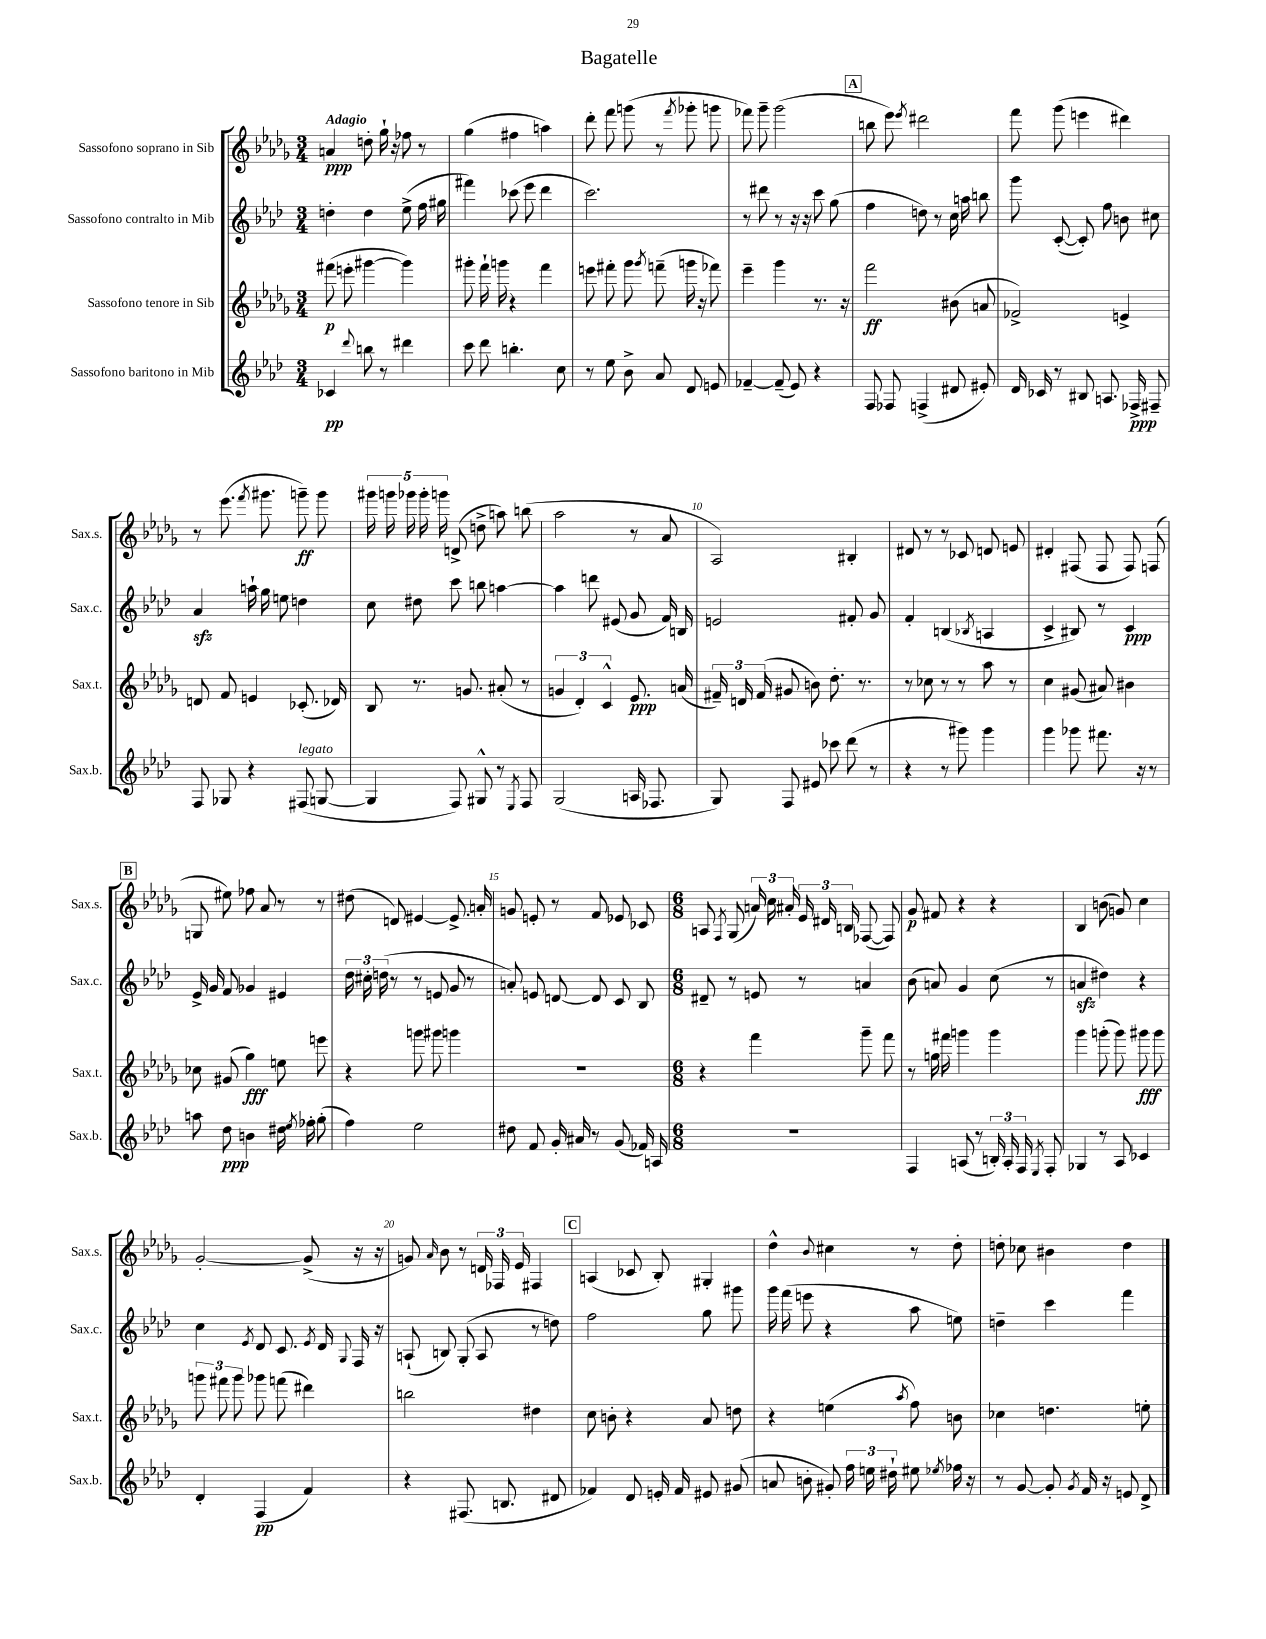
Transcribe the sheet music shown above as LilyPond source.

\header { title = "Bagatelle" }
<<
\new StaffGroup <<
\new Staff = "s0" \with { instrumentName = "Sassofono soprano in Sib" shortInstrumentName = "Sax.s." } {
    \clef treble \key des \major \numericTimeSignature \time 3/4 \tempo "Adagio"
    \autoBeamOff a'4\ppp d''8-. ges''16-! r16 fes''8 r8 |
    ges''4( fis''4 a''4) |
    des'''8-. f'''8 g'''8( r8 \acciaccatura { f'''8 } ges'''8-. g'''8 |
    fes'''8) ges'''8-- ges'''2( |
    \mark \markup { \box "A" } b''8 ees'''8) \acciaccatura { ees'''8 } dis'''2 |
    f'''8 ges'''8( e'''4 dis'''4) |
    r8 ees'''8.( \acciaccatura { f'''8 } gis'''8. g'''8--\ff) g'''8 |
    \tuplet 5/4 { gis'''16 g'''16 ges'''16 ges'''16-. g'''16 } d'8->( d''8-> a''8) b''8( |
    aes''2 r8 aes'8 |
    aes2) bis4-. |
    dis'8 r8 r8 ces'8 d'8 e'8 |
    dis'4-. fis8( fis8 fis8) f8( |
    \mark \markup { \box "B" } g8 eis''8) fes''8 aes'8 r8 r8 |
    dis''8( d'8) eis'4~ eis'8.-> a'16-. |
    g'8 e'8-. r8 f'8 ees'8 ces'8 |
    \numericTimeSignature \time 6/8 a8 \acciaccatura { f8 } ges8( \tuplet 3/2 { a'16) c''16 ais'16-. } \tuplet 3/2 { ees'16 dis'16 b16 } fes8~( fes8) |
    ges'8\p fis'8 r4 r4 |
    bes4 b'8( g'8) c''4 |
    ges'2~-. ges'8->( r16 r16 |
    g'8) \grace { aes'16 } bes'8 r8 \tuplet 3/2 { d'16 fes16 ees'16 } fis4 |
    \mark \markup { \box "C" } a4( ces'8 bes8-.) gis4-. |
    des''4-^ \appoggiatura { bes'8 } cis''4 r8 des''8-. |
    d''8-. ces''8 bis'4 d''4 \bar "|." |
}
\new Staff = "s1" \with { instrumentName = "Sassofono contralto in Mib" shortInstrumentName = "Sax.c." } {
    \clef treble \key aes \major \numericTimeSignature \time 3/4
    \autoBeamOff d''4-. d''4 ees''8->( f''16 gis''16 |
    fis'''4) ces'''8( ees'''8 des'''4 |
    c'''2.) |
    r8 dis'''8 r8 r16 r16 c'''8 g''8( |
    \mark \markup { \box "A" } f''4 d''8) r8 c''16 a''16 b''8 |
    g'''8 c'8~-.( c'8-.) f''8 b'8 cis''8 |
    aes'4\sfz a''16-! g''16 e''8 d''4 |
    c''8 dis''8 c'''8 b''8 a''4~ |
    a''4 d'''8 eis'8( g'8 f'16) b16 |
    e'2 fis'8-. g'8 |
    f'4-. b4( \acciaccatura { bes8 } a4 |
    c'4-> bis8) r8 c'4\ppp |
    \mark \markup { \box "B" } ees'16-> g'16 f'8 ges'4 eis'4 |
    \tuplet 3/2 { des''16 cis''16-. d''16( } r8 r8 e'8 g'8 r8 |
    a'8-.) e'8 d'8~ d'8 c'8 bes8 |
    \numericTimeSignature \time 6/8 dis'8-- r8 e'8 r8 a'4 |
    bes'8( a'8) g'4 c''8( r8 |
    a'4\sfz dis''4) r4 |
    c''4 \acciaccatura { ees'8 } des'8 c'8. \acciaccatura { ees'8 } des'16 \appoggiatura { g8 } f16 r16 |
    a8-!( b8) g8-.( a8 r8 d''8) |
    \mark \markup { \box "C" } f''2 g''8 gis'''8 |
    g'''16 f'''16( e'''8 r4 aes''8 e''8) |
    d''4-- c'''4 f'''4 \bar "|." |
}
\new Staff = "s2" \with { instrumentName = "Sassofono tenore in Sib" shortInstrumentName = "Sax.t." } {
    \clef treble \key des \major \numericTimeSignature \time 3/4
    \autoBeamOff fis'''8\p( e'''8-. gis'''4~ gis'''4) |
    gis'''8-. f'''16-! g'''16 r4 f'''4 |
    e'''8 fis'''8-. ges'''8 \acciaccatura { ges'''8 } f'''8--( g'''16 r16 fes'''8) |
    ees'''4-- ges'''4 r8. r16 |
    \mark \markup { \box "A" } f'''2\ff bis'8( a'8 |
    fes'2->) e'4-> |
    d'8 f'8 e'4 ces'8.-.( des'16) |
    bes8 r8. g'8. ais'8-.( r8 |
    \tuplet 3/2 { g'4 des'4-.) c'4-^ } ees'8.\ppp a'16( |
    \tuplet 3/2 { fis'16--) d'16 fis'16( } gis'8 b'8) des''8.-. r8. |
    r8 ces''8 r8 r8 aes''8 r8 |
    c''4 gis'8( ais'8) bis'4 |
    \mark \markup { \box "B" } ces''8 gis'8( ges''4\fff) e''8 e'''8 |
    r4 g'''8 gis'''8 g'''4 |
    R2. |
    \numericTimeSignature \time 6/8 r4 f'''4 ges'''8-- f'''8 |
    r8 g''16 fis'''16 g'''4 g'''4 |
    ges'''4 g'''8-.( g'''8) gis'''8\fff gis'''8 |
    \tuplet 3/2 { g'''8 fis'''8 g'''8 } ges'''8 f'''8( dis'''4) |
    b''2 dis''4 |
    \mark \markup { \box "C" } c''8 b'8-. r4 aes'8 d''8 |
    r4 e''4( \acciaccatura { aes''8 } f''8) b'8 |
    ces''4 d''4. e''8-. \bar "|." |
}
\new Staff = "s3" \with { instrumentName = "Sassofono baritono in Mib" shortInstrumentName = "Sax.b." } {
    \clef treble \key aes \major \numericTimeSignature \time 3/4
    \autoBeamOff ces'4\pp \appoggiatura { des'''8 } b''8 r8 dis'''4 |
    c'''8 des'''8 b''4.-. c''8 |
    r8 ees''8 bes'8-> aes'8 des'8 e'8 |
    fes'4~-- fes'8--( ees'8) r4 |
    \mark \markup { \box "A" } f8 fes8 f4->( dis'8 eis'8-.) |
    des'16 ces'16 r8 bis8 a8. fes16->\ppp fis8-- |
    f8 ges8 r4 fis8^\markup { \italic "legato" }( g8~ |
    g4 f8) gis8-^ r8 \acciaccatura { ees8 } f8 |
    g2( a16 fes8. |
    g8) f8 eis'8 ces'''8 des'''8( r8 |
    r4 r8 gis'''8) gis'''4 |
    g'''4 ges'''8 fis'''8. r16 r8 |
    \mark \markup { \box "B" } a''8 des''8\ppp b'4 dis''16 \acciaccatura { ees''8 } fes''16-. g''8-.( |
    f''4) ees''2 |
    dis''8 f'8 g'16-. ais'16 r8 g'8( fes'16) a16 |
    \numericTimeSignature \time 6/8 R2. |
    f4 a8( r8 \tuplet 3/2 { b16-.) a16-. f16 } \acciaccatura { ees8 } f8-. |
    ges4 r8 aes8 ces'4 |
    des'4-. f4\pp( f'4) |
    r4 fis8.( b8. dis'8 |
    \mark \markup { \box "C" } fes'4) des'8 e'16-. fes'16 eis'8 gis'8( |
    a'8 b'8-. gis'8-.) \tuplet 3/2 { f''16 e''16 dis''16-! } eis''8 \acciaccatura { ees''8 } fes''16 r16 |
    r8 g'8~ g'8-. \acciaccatura { g'8 } f'16 r16 e'8 des'8-> \bar "|." |
}
>>
>>
\layout { \context { \Score \override BarNumber.break-visibility = ##(#f #t #t) barNumberVisibility = #(every-nth-bar-number-visible 5) } }
